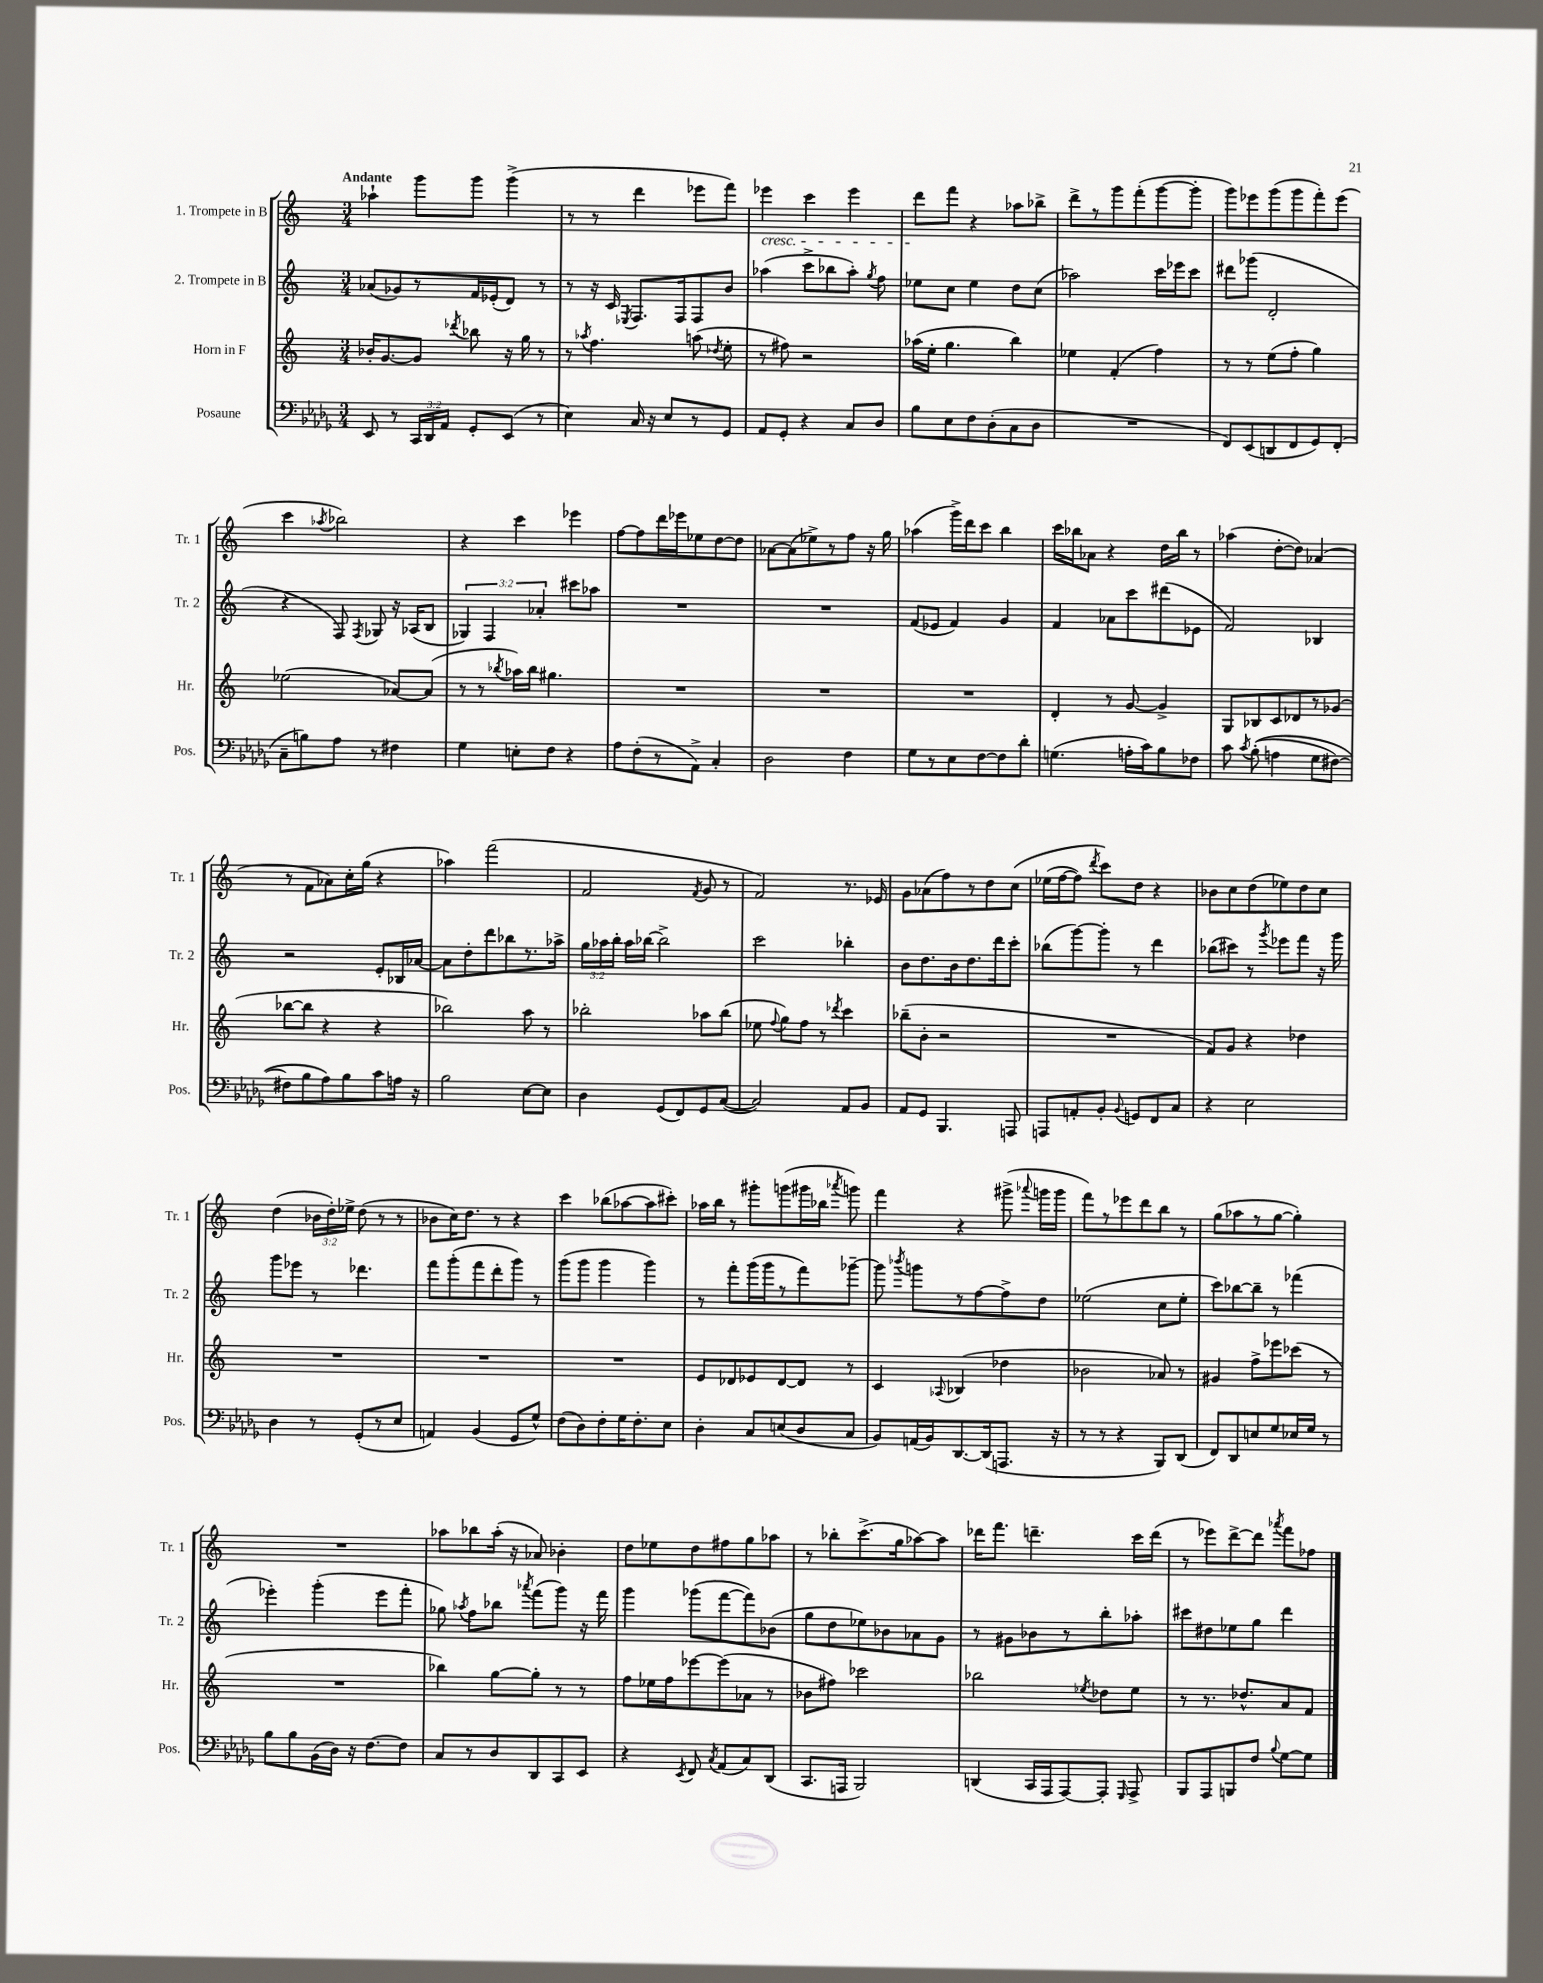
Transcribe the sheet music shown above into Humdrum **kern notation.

**kern	**kern	**kern	**kern
*staff4	*staff3	*staff2	*staff1
*clefF4	*clefG2	*clefG2	*clefG2
*k[b-e-a-d-g-]	*k[]	*k[]	*k[]
*M3/4	*M3/4	*M3/4	*M3/4
8EE-/	16b-'/LK	(8a-/L	4aa-`\
.	[8.g/	.	.
8r	.	8g-/)	.
24CC/LL	8g/]J	8r	8ggg\L
24DD-/	.	.	.
24AA-/JJ	.	.	.
.	8qddd-/	.	.
8GG-'/L	8bb-\	16f/L	8ggg\J
.	.	(16e-'/J	.
(8EE-/J	16r	8d/J)	(4ggg^\
.	16gg\	.	.
8r	8r	8r	.
=	=	=	=
4E-\)	8r	8r	8r
.	8qaa-/	.	.
.	4.ff\	16r	8r
.	.	16c/	.
.	.	8qE-/	.
16C/	.	8.F/L	4ddd\
16r	.	.	.
8E-/L	.	.	.
.	.	16F/k	.
8r	(8aa\	8F/	8eee-\L
.	8qdd-/	.	.
8GG-/J	8ee'\	8b/J	8fff\J)
=	=	=	=
8AA-/L	8r	(4aa-\	4eee-\
8GG-'/J	8ff#\)	.	.
4r	2r	8ccc^\L	4ccc\
.	.	8bb-\	.
8C/L	.	8aa-'\J)	4eee-\
.	.	8qgg/	.
8D-/J	.	8ff\	.
=	=	=	=
8B-\L	(16aa-\LL	8ee-\L	8ddd\L
.	16ee'\JJ	.	.
8E-\	4.gg\	8cc\J	8fff\J
8F\	.	4ee-\	4r
(8D-'\	.	.	.
8C\	4bb\)	8dd\L	8aa-\L
8D-\J	.	(8cc\J	8bb-^\J
=	=	=	=
2.r	4ee-\	2aa-\)	8ddd^\L
.	.	.	8r
.	(4f'/	.	8ggg\
.	.	.	(8fff'\
.	4ff\)	16ccc\LL	[8ggg\
.	.	16eee-\J	.
.	.	8ccc\J	8ggg'\]J
=	=	=	=
8FF/L)	8r	8ddd#\L	8ggg\L)
(8EE-/	8r	(8ggg-\J	8eee-\
8DD/	(8ee\L	2d'/	(8ggg\
8FF/	8ff'\J	.	8ggg\
8GG-/)	4gg\)	.	8fff'\)
(8FF'/J	.	.	(8eee-\J
=	=	=	=
8C~\L	(2ee-\	4r	4ccc\
8B\)	.	.	.
.	.	.	8qaa-/
8A-\J	.	8F/)	2bb-\)
.	.	8qF/	.
8r	.	8G-/	.
4F#\	[8a-/L)	16r	.
.	.	(16A-/LK	.
.	(8a-/]J	8B/J	.
=	=	=	=
4G-\	8r	6G-/)	4r
.	8r	.	.
.	.	6F/	.
.	8qbb-/	.	.
8E'\L	16aa-\LL)	.	4ccc\
.	16bb-\JJ	.	.
.	.	6a-'/	.
8F\J	4.gg#\	.	.
4r	.	8ccc#\L	4eee-\
.	.	8aa-\J	.
=	=	=	=
8A-\L	2.r	2.r	[8ff\L
(8F'\	.	.	8ff\]
8r	.	.	16ddd\L
.	.	.	16eee-\J
8AA-^\J)	.	.	8ee-\
4C'/	.	.	[8dd\
.	.	.	8dd\]J
=	=	=	=
2D-\	2.r	2.r	[8a-\L
.	.	.	(8a-\]
.	.	.	8ee-^\)
.	.	.	8r
4F\	.	.	8ff\J
.	.	.	16r
.	.	.	16gg\
=	=	=	=
8G-\L	2.r	(8f/L	(4aa-\
8r	.	8e-/J	.
8E-\	.	4f/)	16ggg^\LL)
.	.	.	16ddd\J
[8F\	.	.	8ccc\J
8F\]	.	4g/	4bb\
8d-'\J	.	.	.
=	=	=	=
(4.G\	4d'/	4f/	16ccc\LL
.	.	.	16bb-\J
.	.	.	8a-\J
.	8r	8a-\L	4r
16A'\LL	[8g/	8ccc\	.
16c\J)	.	.	.
8B-\	4g^/]	(8ddd#\	16dd\LL
.	.	.	16bb-\JJ
8F-\J	.	8e-\J	8r
=	=	=	=
8c\	8G/L	2f/)	(4aa-\
8qc/	.	.	.
&((8B-'\	8B-/	.	.
4A\	8c/	.	[8dd'\L
.	8d-/	.	8dd\]J)
8G-\L	8r	4B-/	(4a-/
[8F#\J)	(8g-/J	.	.
=	=	=	=
8F#\]L	[8bb-\L	2r	8r
8B-\	8bb-\]J	.	8f\L
8A-\&)	4r	.	8a-\)
8B-\	.	.	16cc'\L
.	.	.	(16gg\JJ
8c\	4r	8e'/L	4r
16A\Jk	.	16B-/L	.
16r	.	[16a-/JJ	.
=	=	=	=
2B-\	2bb-\)	8a-\]L	4aa-\)
.	.	8dd'\	.
.	.	8ddd\	(2fff\
.	.	8bb-\	.
[8E-\L	8aa\	8.r	.
8E-\]J	8r	.	.
.	.	16aa-^\Jk	.
=	=	=	=
4D-\	2bb-'\	24gg\LL	2f/
.	.	24aa-\	.
.	.	24bb'\JJ	.
.	.	16aa-\LL	.
.	.	[16bb-\JJ	.
(8GG-/L	.	2bb-^\]	.
8FF/)	.	.	.
.	.	.	8qf/
8GG-/	8aa-\L	.	8g/
([8C/J	(8bb-\J	.	8r
=	=	=	=
2C/])	8ee-\	2ccc\	2f/)
.	8qqff/	.	.
.	8gg\L)	.	.
.	8ff\J	.	.
.	8r	.	.
.	8qddd-/	.	.
8AA-/L	4ccc\	4bb-'\	8.r
8BB-/J	.	.	.
.	.	.	16e-/
=	=	=	=
8AA-/L	(8bb-~\L	8b\L	8g\L
8GG-/J	8b'\J	8.dd\	(8a-\
4.BBB-/	2r	.	8ff\)
.	.	16b\k	.
.	.	8.dd\	8r
.	.	.	8dd\
.	.	16ddd\k	.
8AAA/	.	8ccc'\J	&(8cc\J
=	=	=	=
8AAA/L	2.r	(8bb-\L	(16ee-\LL
.	.	.	[16ff\J
8AA'/	.	[8ggg\)	8ff\]J)
.	.	.	8qddd/
8BB-'/J	.	8ggg'\]J	8ccc\L&)
8qqBB-/	.	.	.
8GG/L	.	8r	8dd\J
8FF/	.	4ddd\	4r
8C/J	.	.	.
=	=	=	=
4r	8f/L)	(8bb-\L	8b-\L
.	8g/J	8ccc#\J)	8cc\
2E-\	4r	8r	(8dd\
.	.	8qggg/	.
.	.	8eee-\L	8ee-\)
.	4dd-\	8fff\J	8dd\
.	.	16r	8cc\J
.	.	16ggg\	.
=	=	=	=
4D-\	2.r	8ggg\L	(4dd\
.	.	8eee-\J	.
8r	.	8r	24b-\LL
.	.	.	24dd'\)
.	.	.	24ee-^\JJ
(8GG-'/L	.	4.ddd-\	(8dd\
8r	.	.	8r
8E-/J	.	.	8r
=	=	=	=
4AA/)	2.r	8fff\L	8b-\L
.	.	(8ggg'\	16cc\K)
.	.	.	8.dd\J
(4BB-/	.	8fff\	.
.	.	8ddd'\	8r
8GG-/L	.	8ggg\J)	4r
8G-^^/J)	.	8r	.
=	=	=	=
(8F\L	2.r	(8ggg\L	4ccc\
8D-\)	.	8ggg\J	.
8F'\	.	4ggg\	(8bb-\L
16G-\K	.	.	[8aa-\
8.F'\	.	.	.
.	.	4ggg\)	8aa-\]
8E-\J	.	.	8ccc#'\J)
=	=	=	=
4D-'\	8e/L	8r	16aa-\LL
.	.	.	16bb\JJ
.	8d-/	8fff'\L	8r
8C/L	8e-/	(16ggg\L	8ggg#'\L
.	.	16ggg\J	.
(8E/	[8d-/	8r	(8ggg\
8D-/	8d-/]J	8fff\)	16ggg#\L
.	.	.	16bb-\JJ
.	.	.	8qaaa-/
8C/J	8r	[8ggg-~\J	8ggg\)
=	=	=	=
8BB-/L)	4c/	8ggg-\]	4fff\
.	.	8qbbb-/	.
(16AA/L	.	8ggg\L	.
16BB-/J)	.	.	.
.	8qqA-/	.	.
[8.DD-/	(4B-/	8r	4r
.	.	[8ff\	.
(16DD-/]k	.	.	.
8.AAA/J	4dd-\	8ff^\]	(8ggg#^\
.	.	.	8qqaaa-/
.	.	8dd\J	16ggg\LL
16r	.	.	16ggg\JJ
=	=	=	=
8r	2b-\	(2ee-\	8fff\L)
8r	.	.	8r
4r	.	.	8eee-\
.	.	.	8ddd\
8BBB-/L)	8a-/)	8cc\L	8bb\J
(8DD-/J	8r	8ee-'\J	8r
=	=	=	=
8FF/L)	4g#/	8ccc\L)	(8gg\L
8DD-/	.	[8bb-\	8aa-\
8E/	8ff^\L	8bb-~\]J	8r
8G-/	8eee-\	8r	[8gg\J
16E-/L	(8ccc-\J	(4fff-\	4gg'\])
16G-/JJ	.	.	.
8r	8r	.	.
=	=	=	=
8B-\L	2.r	4eee-'\)	2.r
8B-\	.	.	.
(16BB-\L	.	(4ggg'\	.
16D-\JJ)	.	.	.
16r	.	.	.
[8.F\L	.	.	.
.	.	8eee-\L	.
8F\]J	.	8fff'\J	.
=	=	=	=
8C/L	4bb-\)	8gg-\)	8aa-\L
.	.	8qaa-/	.
8r	.	8ff\L	8bb-\
8D-/	[8gg\L	8bb-\J	(16aa-'\Jk
.	.	.	16r
.	.	8qaaa-/	.
8DD-/	8gg'\]J	(8fff\L	8a-/)
8CC/	8r	8ggg\J)	4b-'\
8EE-/J	8r	16r	.
.	.	16fff\	.
=	=	=	=
4r	8ff\L	4ggg\	8dd\L
.	16ee-\L	.	8ee-\
.	16ff\J	.	.
8qEE-/	.	.	.
8FF/	[8eee-\	(8ggg-\L	8dd\
8qC/	.	.	.
(8AA-/L	(8eee-\]	[8fff\	8ff#\
8C/)	8a-\J	8fff\])	8gg\
(8DD-/J	8r	(8b-\J	8aa-\J
=	=	=	=
8.CC/L	8b-\L	8gg\L	8r
.	8ff#\J)	8dd\	8bb-'\L
16AAA/Jk	.	.	.
2BBB-/)	2ccc-\	8ee-\)	(8.ccc^\
.	.	8b-\	.
.	.	.	16gg\k
.	.	8a-\	[8aa-\)
.	.	8g\J	8aa-\]J
=	=	=	=
(4DD/	2bb-\	8r	16ddd-\LK
.	.	.	8.fff\J
.	.	8g#\L	.
16CC/LL	.	8b-\	4.ddd~\
16AAA-/J	.	.	.
[8AAA-/)	.	8r	.
.	8qee-/	.	.
8AAA-'/]J	8dd-\L	8bb'\	.
16qqGGG-/	.	.	.
8AAA-^/	8ee-\J	8aa-'\J	16ccc\LL
.	.	.	(16ddd\JJ
=	=	=	=
8BBB-/L	8r	8ccc#\L	8r
8AAA-/	8.r	8dd#\	8eee-\L)
8BBB/	.	8ee-\	[8ddd^\
.	8.dd-^^/L	.	.
8F/J	.	8gg\J	8ddd\]J
8qqB-/	.	.	8qaaa-/
[8G-\L	8a/	4ddd\	8fff\L
8G-\]J	8f/J	.	8ff-\J
==	==	==	==
*-	*-	*-	*-
